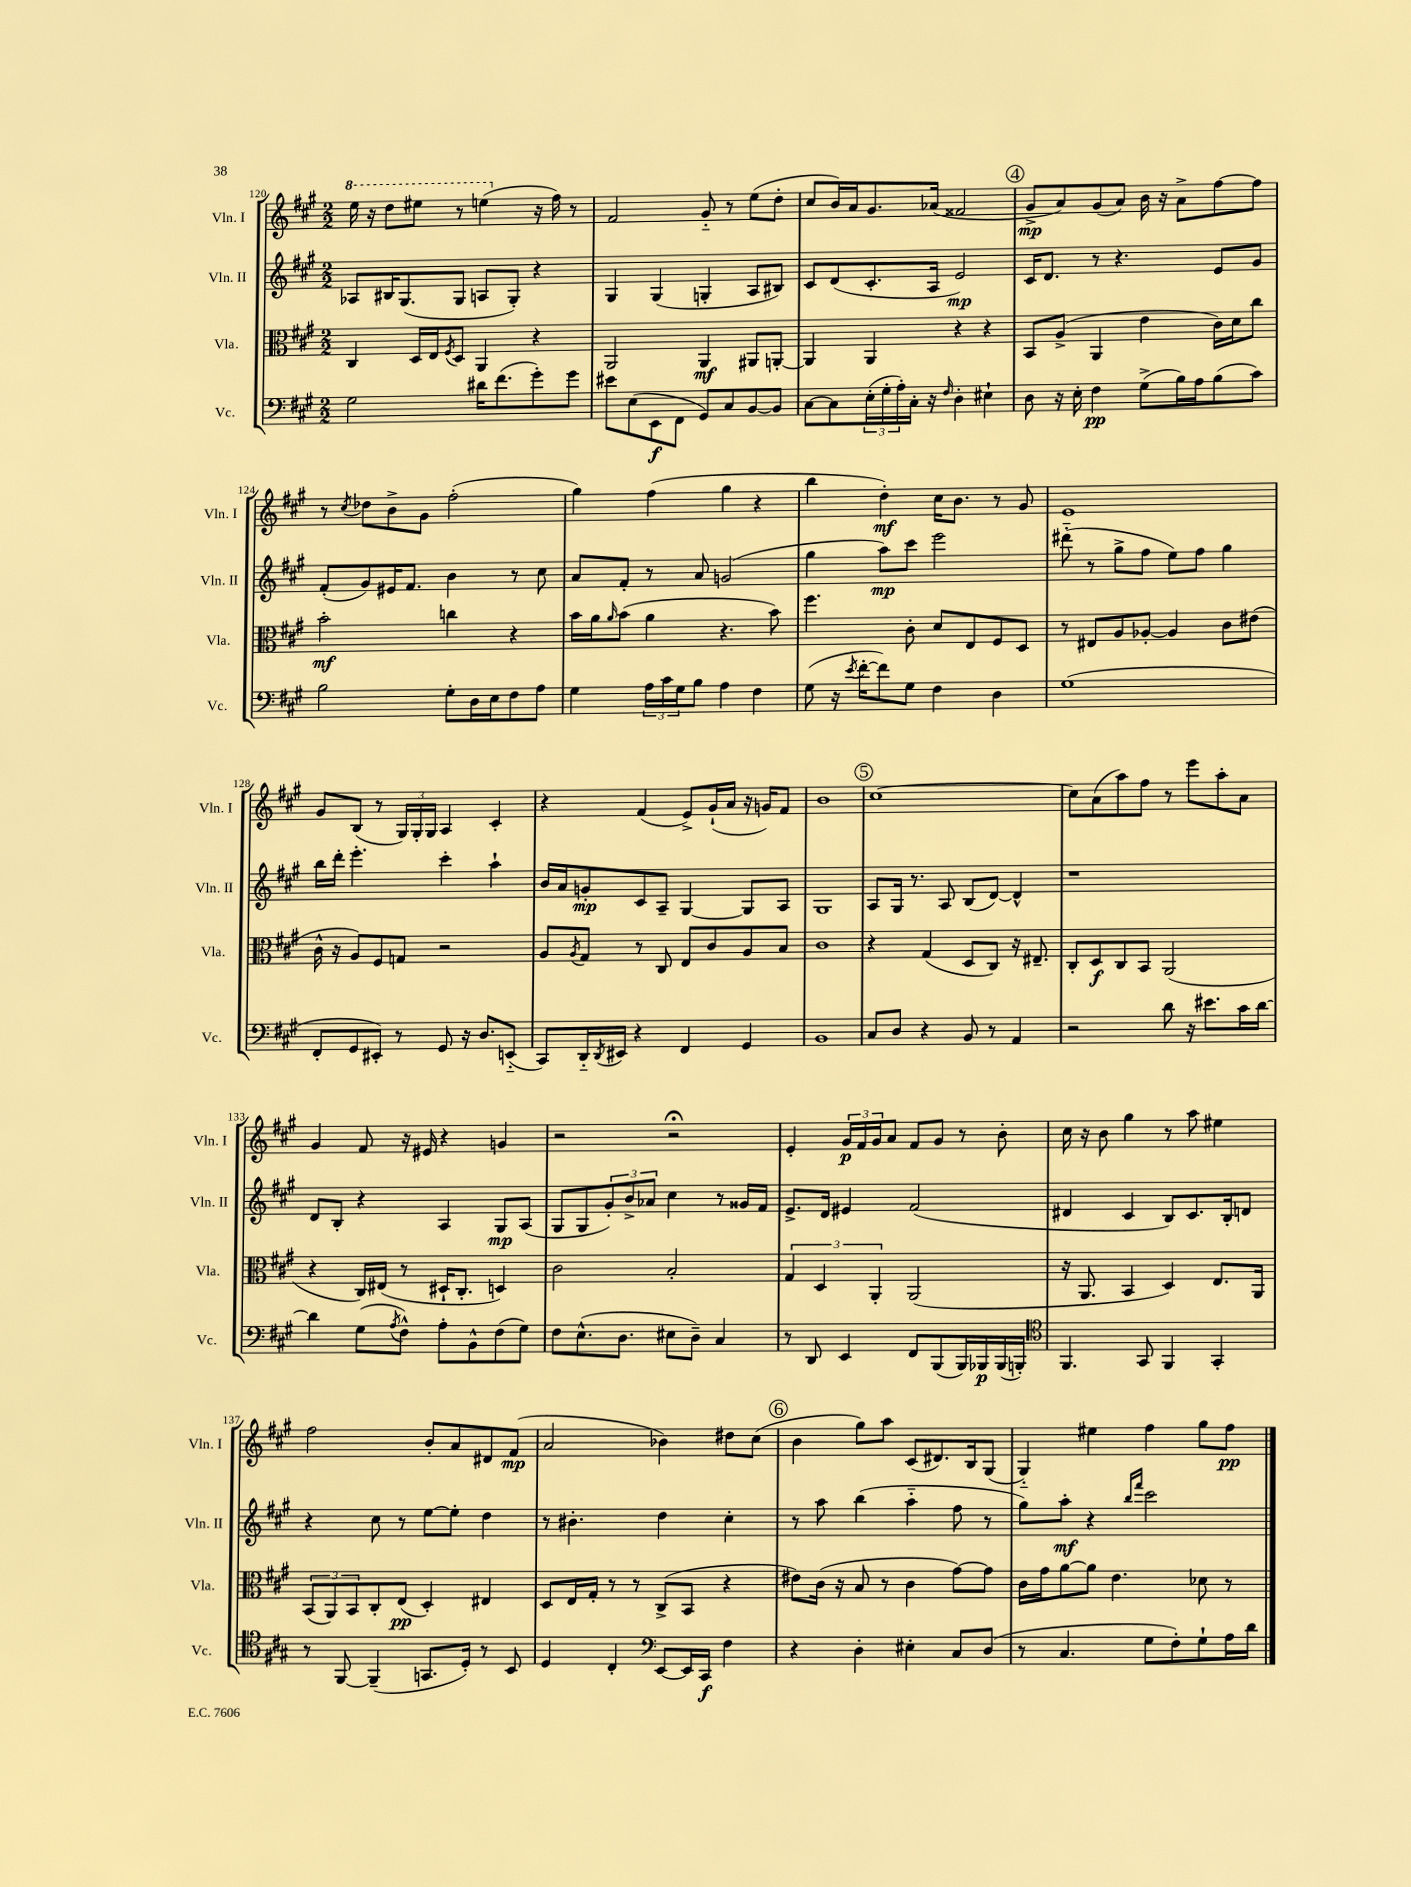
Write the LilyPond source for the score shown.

<<
\new StaffGroup <<
\new Staff = "s0" \with { instrumentName = "Vln. I" shortInstrumentName = "Vln. I" } {
    \clef treble \key a \major \numericTimeSignature \time 2/2
    \ottava #1 e'''16 r16 d'''8 eis'''8 r8 e'''4( \ottava #0 r16 fis''16) r8 |
    fis'2 gis'8-_ r8 e''8( d''8-. |
    cis''8 b'16) a'16 gis'8. aes'16( fisis'2 |
    \mark \markup { \circle "4" } gis'8->\mp a'8) gis'8( a'8) b'16 r16 a'8-> fis''8~ fis''8 |
    r8 \acciaccatura { cis''8 } des''8 b'8-> gis'8 fis''2-.( |
    gis''4) fis''4( gis''4 r4 |
    b''4 d''4-.\mf) cis''16 b'8. r8 gis'8 |
    e'1 |
    gis'8 b8( r8 \tuplet 3/2 { gis16) gis16-. gis16 } a4 cis'4-. |
    r4 fis'4( e'8->) gis'16-!( a'16 r16 g'16) fis'8 |
    b'1 |
    \mark \markup { \circle "5" } cis''1~ |
    cis''8 a'8( a''8) fis''8 r8 e'''8 a''8-. a'8 |
    gis'4 fis'8 r16 eis'16 r4 g'4 |
    r2 r2\fermata |
    e'4-. \tuplet 3/2 { gis'16\p fis'16 gis'16 } a'8 fis'8 gis'8 r8 b'8-. |
    cis''16 r16 b'8 gis''4 r8 a''8 eis''4 |
    fis''2 b'8-. a'8 dis'8 fis'8\mp( |
    a'2 bes'4) dis''8 cis''8( |
    \mark \markup { \circle "6" } b'4 gis''8) a''8 cis'8( dis'8.) b16 gis8( |
    gis4-_) eis''4 fis''4 gis''8 fis''8\pp \bar "|." |
}
\new Staff = "s1" \with { instrumentName = "Vln. II" shortInstrumentName = "Vln. II" } {
    \clef treble \key a \major \numericTimeSignature \time 2/2
    aes8 bis16 gis8.( gis8 a8 gis8-.) r4 |
    gis4 gis4( g4-. a8 bis8) |
    cis'8 d'8( cis'8.-. a16 e'2\mp) |
    \mark \markup { \circle "4" } cis'16 d'8. r8 r4. e'8 gis'8 |
    fis'8-.( gis'8) eis'16 fis'8. b'4 r8 cis''8 |
    a'8 fis'8-. r8 a'8 g'2( |
    gis''4 a''8\mp) cis'''8 e'''2 |
    dis'''8-_( r8 gis''8-> fis''8 e''8) fis''8 gis''4 |
    b''16 d'''16-. e'''4.-. cis'''4-. a''4-! |
    b'16 a'16 g'8-.\mp cis'8 a8-- gis4~ gis8 a8 |
    gis1 |
    \mark \markup { \circle "5" } a8 gis16 r8. a8 b8( d'8~) d'4-^ |
    r1 |
    d'8 b8-. r4 a4 gis8\mp a8( |
    gis8 gis8 \tuplet 3/2 { gis'8-.) b'8-> aes'8 } cis''4 r8 gisis'16 fis'16 |
    e'8.-> d'16 eis'4 fis'2( |
    dis'4 cis'4 b8) cis'8. b16-. d'8 |
    r4 cis''8 r8 e''8~ e''8-. d''4 |
    r8 bis'4.-. d''4 cis''4-. |
    \mark \markup { \circle "6" } r8 a''8 b''4( a''4-_ fis''8 r8 |
    gis''8) a''8-.\mf r4 \grace { b''16 fis'''16 } cis'''2 \bar "|." |
}
\new Staff = "s2" \with { instrumentName = "Vla." shortInstrumentName = "Vla." } {
    \clef alto \key a \major \numericTimeSignature \time 2/2
    cis4 d16 e16 \acciaccatura { fis8 } d8 a,4 r4 |
    a,2 a,4\mf ais,8 a,8~-. |
    a,4 a,4 r4 r4 |
    \mark \markup { \circle "4" } b,8 a8->( a,4 e'4 cis'16) d'16 cis''8 |
    b'2-.\mf c''4 r4 |
    b'16 a'16 \grace { a'16 } b'8( a'4 r4. b'8) |
    fis''4. cis'8-. d'8 e8 fis8 d8 |
    r8 eis8 a8 aes8~-. aes4 cis'8 eis'8( |
    cis'16-^ r16 a8) fis8 g8 r2 |
    a8 \acciaccatura { a8 } gis8 r8 cis8 e8 cis'8 a8 b8 |
    cis'1 |
    \mark \markup { \circle "5" } r4 gis4( d8 cis8) r16 eis8.-- |
    cis8-. d8\f cis8 b,8 a,2( |
    r4 cis16) eis16( r8 dis16-! cis8.-. d4) |
    cis'2 b2-. |
    \tuplet 3/2 { gis4 d4 a,4-. } a,2( |
    r16 a,8. b,4 d4) e8. a,16 |
    \tuplet 3/2 { b,8( a,8) b,8 } cis8-. e8\pp( d4-.) eis4 |
    d8 e16 gis16-. r8 r8 cis8->( b,8 r4 |
    \mark \markup { \circle "6" } eis'8) cis'16( r16 b8 r8 cis'4 gis'8~) gis'8 |
    cis'16 gis'16 a'8~ a'8 e'4. des'8 r8 \bar "|." |
}
\new Staff = "s3" \with { instrumentName = "Vc." shortInstrumentName = "Vc." } {
    \clef bass \key a \major \numericTimeSignature \time 2/2
    gis2 dis'16 fis'8.( gis'8-.) gis'8 |
    eis'8 e8( e,8\f fis,8 gis,8) cis8 b,8~ b,8 |
    cis8~ cis8 \tuplet 3/2 { e16-.( gis16-. a16-.) } cis16-. r16 \grace { fis16 } d4-. eis4-! |
    \mark \markup { \circle "4" } d8 r16 e16-. fis4\pp gis8->( b16) a16 b8( cis'8) |
    b2 gis8-. d16 e16 fis8 a8 |
    gis4 \tuplet 3/2 { a16 cis'16 gis16 } b8 a4 fis4 |
    gis8( r16 \acciaccatura { e'8 } fis'16~-. fis'8) gis8 fis4 d4 |
    gis1( |
    fis,8-. gis,8 eis,8-.) r8 gis,8 r16 d8. e,8-_( |
    cis,8) d,16-_ \acciaccatura { d,8 } eis,16 r4 fis,4 gis,4 |
    b,1 |
    \mark \markup { \circle "5" } cis8 d8 r4 b,8 r8 a,4 |
    r2 d'8 r16 eis'8. cis'16 d'16~ |
    d'4 gis8( \acciaccatura { a8 } fis8-^) a8-. b,8-^ fis8( gis8) |
    fis8 e8.-^( d8. eis8 d8--) cis4 |
    r8 d,8 e,4 fis,8 b,,8( b,,16) bes,,16\p bes,,16( b,,16-.) |
    \clef tenor fis,4. gis,8 fis,4 gis,4-. |
    r8 fis,8~ fis,4--( g,8. d16-.) r8 b,8 |
    d4 cis4-. \clef bass e,8~ e,16 cis,16\f fis4 |
    \mark \markup { \circle "6" } r4 d4-. eis4-. cis8 d8( |
    r8 cis4. gis8 fis8-.) gis8-! a16 d'16 \bar "|." |
}
>>
>>
\layout { \context { \Score currentBarNumber = #120 } }
